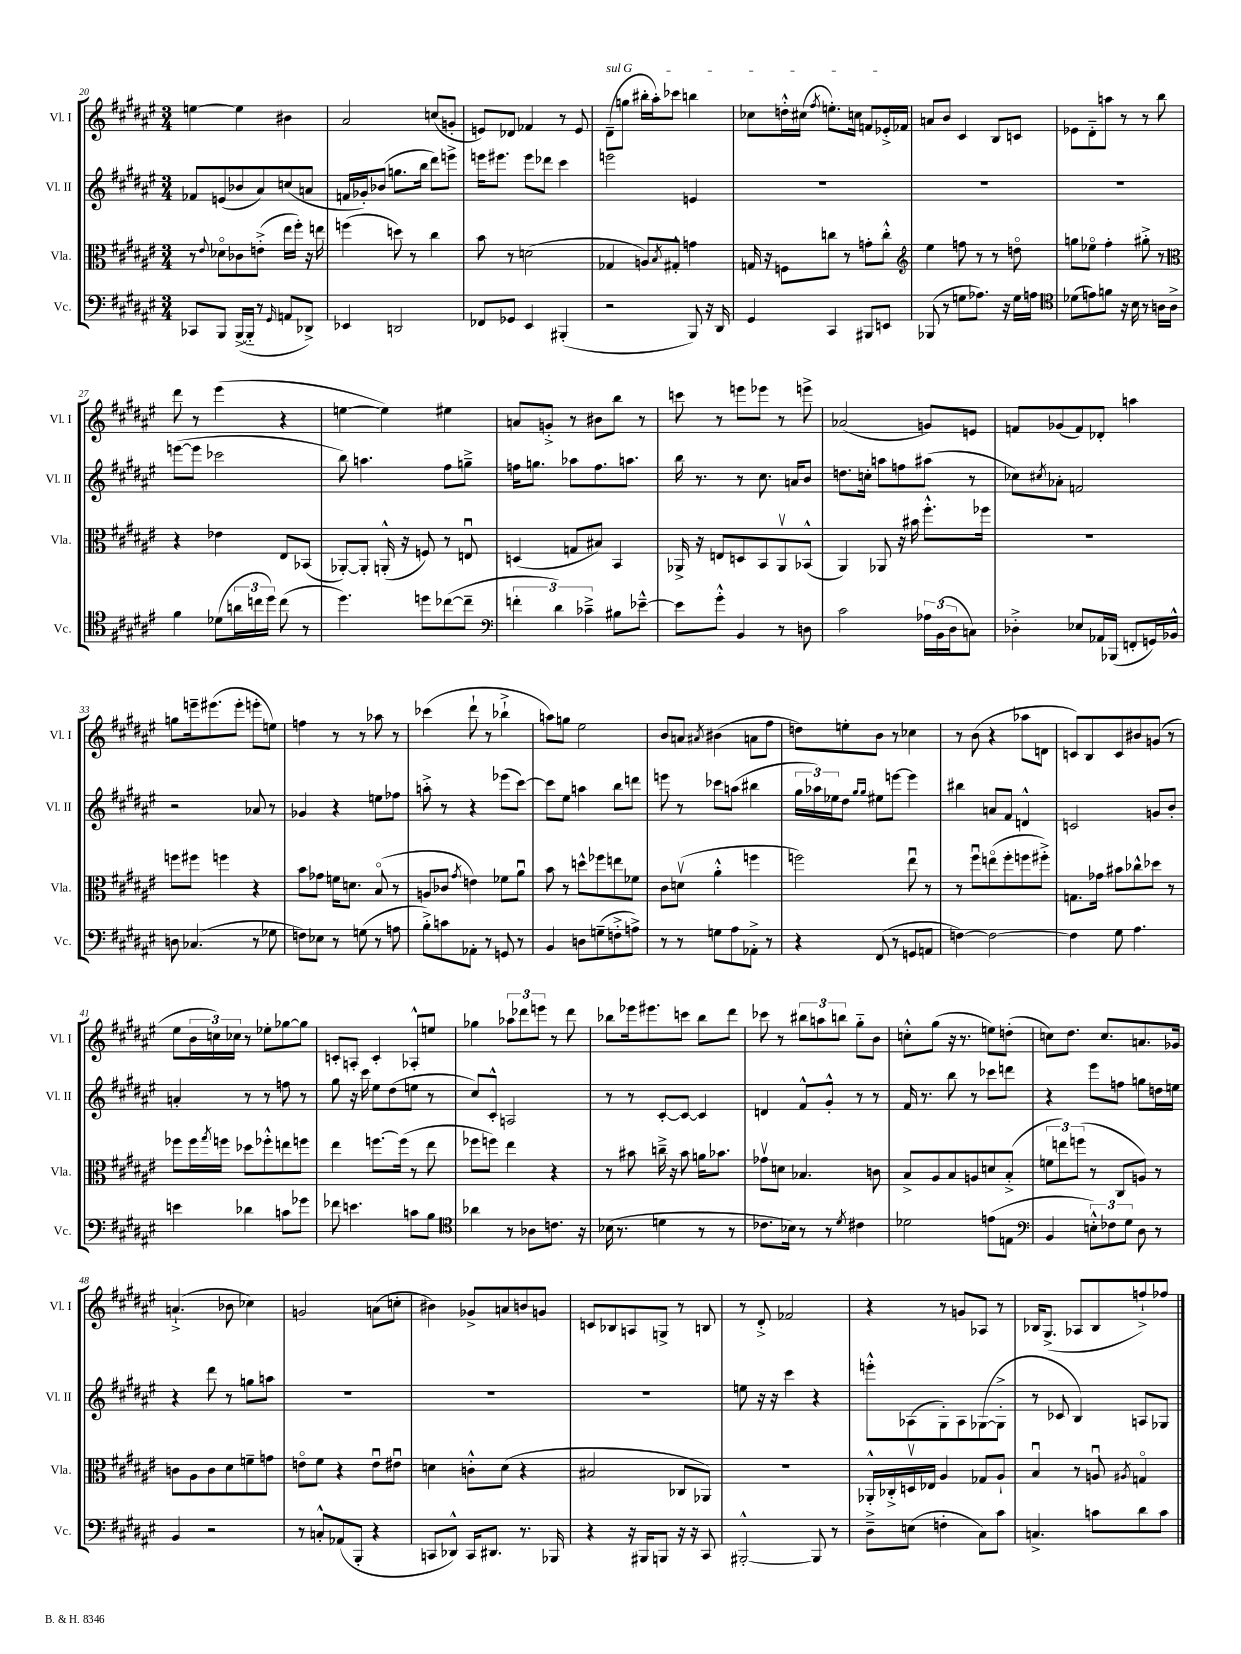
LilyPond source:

<<
\new StaffGroup <<
\new Staff = "s0" \with { instrumentName = "Vl. I" shortInstrumentName = "Vl. I" } {
    \clef treble \key fis \major \numericTimeSignature \time 3/4
    e''4~ e''4 bis'4 |
    ais'2 c''8( g'8-. |
    e'8) des'8 fes'4 r8 e'8 |
    \once \override TextSpanner.bound-details.left.text = \markup { \italic "sul G" } dis'8--\startTextSpan( g''8 bis''16-. ais''16-.) ces'''8 b''4 |
    ces''8 d''16-.-^ cis''16( \acciaccatura { fis''8 } e''8.-.) c''16 f'8 ees'16-.-> fes'16\stopTextSpan |
    a'8 b'8 cis'4 b8 c'8 |
    ees'8 dis'8-_ a''8 r8 r8 b''8 |
    dis'''8 r8 eis'''4( r4 |
    e''4~ e''4) eis''4 |
    a'8 g'8-.-> r8 bis'8 b''8 r8 |
    c'''8 r8 e'''8 ees'''8 r8 e'''8-> |
    aes'2( g'8) e'8 |
    f'8 ges'8( f'8) des'8-. a''4 |
    g''8 e'''16-- eis'''8.( eis'''8-. e'''8-. e''8) |
    f''4 r8 r8 aes''8 r8 |
    ces'''4( dis'''8-! r8 bes''4-!-> |
    a''8) g''8 eis''2 |
    b'8 a'8 \acciaccatura { ais'8 } bis'4( a'8 fis''8 |
    d''8) e''8-. b'8 r8 ces''4 |
    r8 b'8( r4 aes''8 d'8 |
    c'8) b8 c'8 bis'8 g'8( r8 |
    eis''8 \tuplet 3/2 { b'16 c''16) ces''16 } r8 ees''8-. ges''8~ ges''8 |
    c'8-. a8-. c'4-. aes8-.-^ e''8 |
    ges''4 \tuplet 3/2 { aes''8 des'''8 e'''8 } r8 des'''8 |
    bes''8 ees'''16 eis'''8. c'''8 bes''8 dis'''8 |
    ces'''8 r8 \tuplet 3/2 { bis''8 a''8 b''8 } gis''8-_ b'8 |
    c''8-.-^ gis''8( r16 r8. e''8) d''8-.( |
    c''8) dis''8. c''8. a'8. ges'16 |
    a'4.-!->( bes'8 ces''4) |
    g'2 a'8( c''8-. |
    bis'4) ges'8-> a'8 b'8 g'8 |
    c'8 bes8 a8 g8-> r8 b8 |
    r8 dis'8-.-> fes'2 |
    r4 r8 g'8 aes8 r8 |
    bes16 gis8.->( aes8 bes8 f''8-!->) fes''8 \bar "|." |
}
\new Staff = "s1" \with { instrumentName = "Vl. II" shortInstrumentName = "Vl. II" } {
    \clef treble \key fis \major \numericTimeSignature \time 3/4
    fes'8 e'8( bes'8 ais'8) c''8( a'8 |
    f'16 ges'16-.) bes'8( g''8. b''16 dis'''8) e'''8-> |
    e'''16 eis'''8. eis'''8 des'''8 cis'''4 |
    e'''2 e'4 |
    R2. |
    R2. |
    R2. |
    e'''8~( e'''8 ces'''2 |
    b''8) a''4. fis''8 g''8---> |
    f''16 g''8. aes''8 f''8. a''8. |
    b''16 r8. r8 cis''8. a'16 b'8 |
    d''8. c''16-. a''8 f''8 ais''8( r8 |
    ces''8) \acciaccatura { cis''8 } aes'8-. f'2 |
    r2 aes'8 r8 |
    ges'4 r4 e''8 fes''8 |
    a''8-.-> r8 r4 ees'''8( cis'''8~) |
    cis'''8 eis''8 a''4 b''8 d'''8 |
    e'''8 r8 ces'''8 a''8( bis''4 |
    \tuplet 3/2 { gis''16 aes''16) ees''16 } dis''8 \grace { gis''16 gis''16 } eis''8 e'''8~ e'''4 |
    bis''4 a'8 fis'8 d'4-^ |
    c'2 g'8 b'8-. |
    a'4-. r8 r8 f''8 r8 |
    gis''8 r16 cis'''16 eis''8 dis''8( e''8 r8 |
    cis''8) cis'8-.-^ a2 |
    r8 r8 cis'8~-. cis'8~ cis'4 |
    d'4 fis'8-^ gis'8-.-^ r8 r8 |
    fis'16 r8. b''8 r8 ces'''8 d'''8 |
    r4 eis'''8 f''8 g''8 d''16 e''16 |
    r4 dis'''8 r8 g''8 a''8 |
    R2. |
    R2. |
    R2. |
    e''8 r16 r16 cis'''4 r4 |
    e'''8-.-^ aes8( gis8-.) aes8 ges8~( ges8-.-> |
    r8 ces'8 b4) a8 ges8 \bar "|." |
}
\new Staff = "s2" \with { instrumentName = "Vla." shortInstrumentName = "Vla." } {
    \clef alto \key fis \major \numericTimeSignature \time 3/4
    r8 \appoggiatura { eis'8 } des'8\flageolet ces'8 e'8-.->( eis''16 fis''16-.) r16 e''16 |
    f''4( d''8) r8 cis''4 |
    b'8 r8 d'2( |
    ges4 a8) \acciaccatura { b8 } gis8-.-^ g'4 |
    g16 r16 f8 c''8 r8 g'8-. c''8-.-^ |
    \clef treble eis''4 f''8 r8 r8 d''8\flageolet |
    g''8 ees''8\flageolet fis''4-. gis''8-.-> r8 |
    \clef alto r4 ees'4 eis8 bes,8( |
    aes,8~-.) aes,8-. a,16-.-^( r16 f8) r8 e8\downbow |
    d4( g8 bis8) b,4 |
    aes,16-> r16 e8 d8 b,8 aes,8\upbow bes,8-^( |
    ais,4) aes,8 r16 bis'16 fis''8.-.-^ fes''16 |
    R2. |
    f''8 fis''8 f''4 r4 |
    b'8 ges'8 f'16 d'8. b8\flageolet( r8 |
    a8 ces'8 \acciaccatura { gis'8 } e'4) fes'8 ais'8\downbow |
    b'8 r8 d''8-^ fes''8 e''8 fes'8 |
    cis'8 d'8\upbow( ais'4-.-^ f''4 |
    f''2) eis''8\downbow r8 |
    r8 fis''8\downbow e''8\flageolet( fis''8-. f''8 fis''8-.->) |
    g8. ges'16 bis'8 ces''8-^ des''8 r8 |
    fes''8 fes''16 \acciaccatura { gis''8 } f''16 des''8 fes''8-.-^ e''8 f''8 |
    eis''4 f''8.~ f''16( r8 eis''8 |
    fes''8 f''8) eis''4 r4 |
    r8 bis'8 c''16---> r16 bis'8 a'16 bes'8. |
    ges'8\upbow d'8 bes4. c'8 |
    b8-> ais8 b8 a8 d'8 b8-.->( |
    \tuplet 3/2 { f'8 e''8) f''8( } r8 cis8 a8) r8 |
    c'8 ais8 c'8 dis'8 f'8-- g'8 |
    e'8\flageolet fis'8 r4 e'8\downbow eis'8\downbow |
    d'4 c'8-.-^ d'8( r4 |
    bis2 ces8 aes,8) |
    R2. |
    aes,16-.-^ ces16-.-> d16\upbow ees16 ais4 ges8 ais8-! |
    b4\downbow r8 a8\downbow \acciaccatura { ais8 } g4\flageolet \bar "|." |
}
\new Staff = "s3" \with { instrumentName = "Vc." shortInstrumentName = "Vc." } {
    \clef bass \key fis \major \numericTimeSignature \time 3/4
    ces,8 b,,8 b,,16~->( b,,16-_ r8 \grace { gis,16 } a,8 des,8->) |
    ees,4 d,2 |
    fes,8 ges,8 eis,4 bis,,4-.( |
    r2 b,,8) r16 dis,16 |
    gis,4 cis,4 bis,,8 e,8 |
    bes,,8( r8 g8 aes8.) r16 g16 a16 |
    \clef tenor des'8( e'8) f'8 r16 b16 r8 a16 a16-> |
    fis'4 des'8( \tuplet 3/2 { a'16 c''16 dis''16) } c''8( r8 |
    dis''4.) d''8 ces''8~( ces''8-- |
    \clef bass \tuplet 3/2 { f'4-. dis'4) ces'4---> } bis8 ees'8~---^ |
    ees'8 gis'8-.-^ b,4 r8 d8 |
    cis'2 \tuplet 3/2 { aes16 b,16( dis16 } c8) |
    des4-.-> ees8 aes,16 bes,,16( f,8-. g,16) bes,16-^ |
    d8 ces4.( r8 ges8 |
    f8) ees8 r8 g8( r8 a8 |
    b8-.->) c'8 aes,8-. r8 g,8 r8 |
    b,4 d8 g8--( f8-.-> a8->) |
    r8 r8 g8 ais8 aes,8-.-> r8 |
    r4 fis,8( r8 g,8 a,8 |
    f4~) f2~ |
    f4 gis8 ais4. |
    e'4 des'4 c'8 ges'8 |
    fes'8 e'4. c'8 b8 |
    \clef tenor aes'4 r8 aes8 c'8. r16 |
    bes16( r8. d'4 r8 r8 |
    ces'8. bes16) r8 r8 \acciaccatura { dis'8 } cis'4 |
    des'2 e'8( e8 |
    \clef bass b,4 \tuplet 3/2 { e8-.-^) fes8 gis8 } dis8 r8 |
    b,4 r2 |
    r8 c8-.-^ aes,8( b,,8-. r4 |
    c,8 des,8-^) c,16 dis,8. r8. bes,,16 |
    r4 r16 bis,,16 b,,8 r16 r16 cis,8 |
    bis,,2~-.-^ bis,,8 r8 |
    dis8---> e8( f4-. cis8) cis'8 |
    c4.-> c'8 dis'8 c'8 \bar "|." |
}
>>
>>
\layout { \context { \Score currentBarNumber = #20 } }
